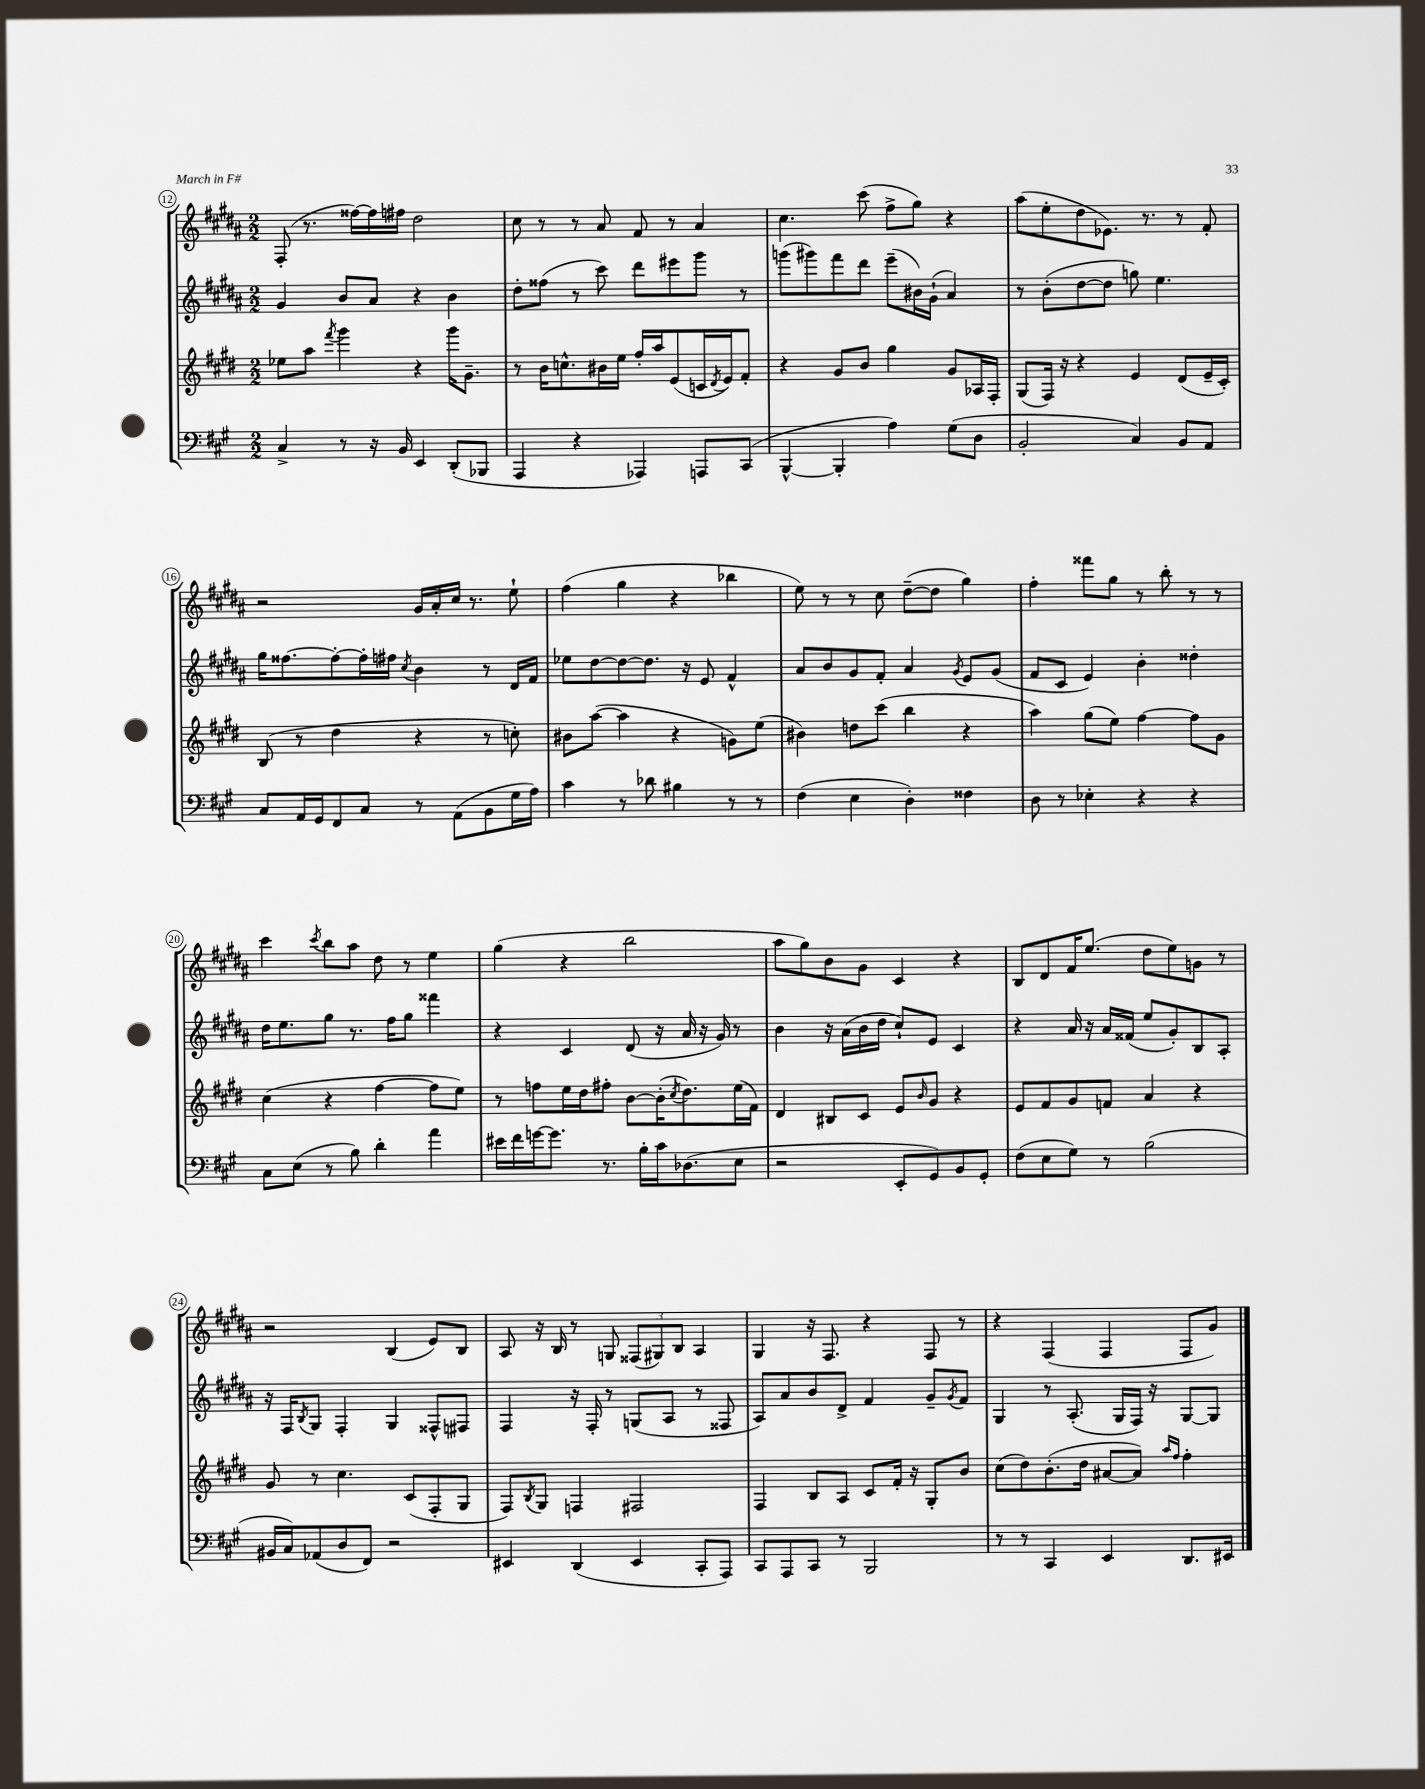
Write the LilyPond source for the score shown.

<<
\new StaffGroup <<
\new Staff = "s0" {
    \clef treble \key b \major \numericTimeSignature \time 2/2
    fis8-.( r8. fisis''16~) fisis''16 fis''16 dis''2 |
    cis''8 r8 r8 ais'8 fis'8 r8 ais'4 |
    cis''4. cis'''8( fis''8-> gis''8) r4 |
    ais''8( e''8-. dis''8 ees'8.) r8. r8 fis'8-. |
    r2 gis'16 ais'16-. cis''16 r8. e''8-! |
    fis''4( gis''4 r4 bes''4 |
    e''8) r8 r8 cis''8 dis''8~--( dis''8 gis''4) |
    fis''4-. fisis'''8 gis''8 r8 b''8-. r8 r8 |
    cis'''4 \acciaccatura { cis'''8 } b''8 ais''8 dis''8 r8 e''4 |
    gis''4( r4 b''2 |
    ais''8 gis''8) b'8 gis'8 cis'4 r4 |
    b8 dis'8 fis'16 e''8.( dis''8 e''8) g'8 r8 |
    r2 b4( e'8) b8 |
    ais8 r16 b16 r8 g8 \tuplet 3/2 { fisis8( gis8) b8 } ais4 |
    gis4 r16 fis8. r4 fis8 r8 |
    r4 fis4( fis4 fis8 gis'8) \bar "|." |
}
\new Staff = "s1" {
    \clef treble \key b \major \numericTimeSignature \time 2/2
    gis'4 b'8 ais'8 r4 b'4 |
    dis''8-. fisis''8( r8 cis'''8) dis'''8 eis'''8 gis'''8 r8 |
    g'''8( gis'''8) fis'''8 dis'''8 e'''8--( bis'16) gis'16-!( ais'4) |
    r8 b'8-.( dis''8~ dis''8 g''8) e''4. |
    gis''16 fisis''8.~ fisis''8~-. fisis''16-. fis''16 \acciaccatura { cis''8 } b'4 r8 dis'16 fis'16 |
    ees''8 dis''8~ dis''8~ dis''8. r16 e'8 fis'4-^ |
    ais'8 b'8 gis'8 fis'8-. ais'4 \acciaccatura { gis'8 } e'8 gis'8( |
    fis'8 cis'8 e'4) b'4-. disis''4-. |
    dis''16 e''8. gis''8 r8. fis''16 gis''8 fisis'''4 |
    r4 cis'4 dis'8( r16 ais'16 r16 gis'16) r8 |
    b'4 r16 ais'16( b'16 dis''16 cis''8-!) e'8 cis'4 |
    r4 ais'16 r16 ais'16 fisis'16( e''8 gis'8-.) b8 ais8-. |
    r16 fis16 \acciaccatura { b8 } gis8 fis4-. gis4 fisis8-^ fis8 |
    fis4 r16 fis16-. r8 g8( ais8 r8 fisis8 |
    ais8) ais'8 b'8 dis'8-> fis'4 gis'8-- \acciaccatura { gis'8 } fis'8 |
    gis4 r8 ais8.-.( gis16 fis16) r16 gis8~ gis8 \bar "|." |
}
\new Staff = "s2" {
    \clef treble \key e \major \numericTimeSignature \time 2/2
    ees''8 a''8 \acciaccatura { fis'''8 } gis'''4 r4 gis'''16 gis'8.-- |
    r8 b'16 c''8.-^ bis'16 e''16 fis''16-. a''16 e'8( c'16 \acciaccatura { dis'8 } e'16) fis'8-. |
    r4 gis'8 b'8 gis''4 gis'8 aes16 fis16-. |
    gis8( fis16) r16 r4 e'4 dis'8( e'16-- cis'16-.) |
    b8( r8 dis''4 r4 r8 c''8-.) |
    bis'8 a''8~( a''4 r4 g'8) e''8( |
    bis'4) d''8 cis'''8( b''4 r4 |
    a''4) gis''8( e''8) fis''4~ fis''8 gis'8 |
    cis''4( r4 fis''4~ fis''8 e''8) |
    r8 f''8 e''16 dis''16 fis''8-. b'8~ b'16-.( \acciaccatura { cis''8 } dis''8.) e''16( fis'16) |
    dis'4 bis8 cis'8 e'8 \grace { b'16 } gis'8 r4 |
    e'8 fis'8 gis'8 f'8 a'4 r4 |
    gis'8 r8 cis''4. cis'8( fis8-. gis8 |
    fis8) \acciaccatura { b8 } gis8 f4 fis2 |
    fis4 b8 a8 cis'8 fis'16-. r16 gis8-. b'8 |
    cis''8( dis''8) b'8.-.( dis''16 ais'8~ ais'8) \grace { a''16 fis''16 } fis''4-. \bar "|." |
}
\new Staff = "s3" {
    \clef bass \key a \major \numericTimeSignature \time 2/2
    cis4-> r8 r16 b,16 e,4 d,8-.( bes,,8 |
    a,,4 r4 aes,,4) a,,8 cis,8( |
    b,,4~-^ b,,4-. a4) gis8( d8 |
    b,2-. cis4) b,8 a,8 |
    cis8 a,16 gis,16 fis,8 cis8 r8 a,8( b,8 gis16 a16) |
    cis'4 r8 des'8 bis4 r8 r8 |
    fis4( e4 d4-.) fisis4 |
    d8 r8 ees4-. r4 r4 |
    cis8 e8( r8 b8) d'4-. a'4 |
    eis'16 fis'16 g'16~ g'8. r8. b16-. cis'16 des8.( e8 |
    r2 e,8-. gis,8) b,8 gis,8-. |
    fis8( e8 gis8) r8 b2( |
    bis,16 cis16) aes,8( d8 fis,8) r2 |
    eis,4 d,4( eis,4 cis,8-. a,,8) |
    cis,8 a,,8 cis,8 r8 b,,2 |
    r8 r8 cis,4 e,4 d,8. eis,16 \bar "|." |
}
>>
>>
\layout { \context { \Score currentBarNumber = #12 \override BarNumber.stencil = #(make-stencil-circler 0.1 0.3 ly:text-interface::print) } }
